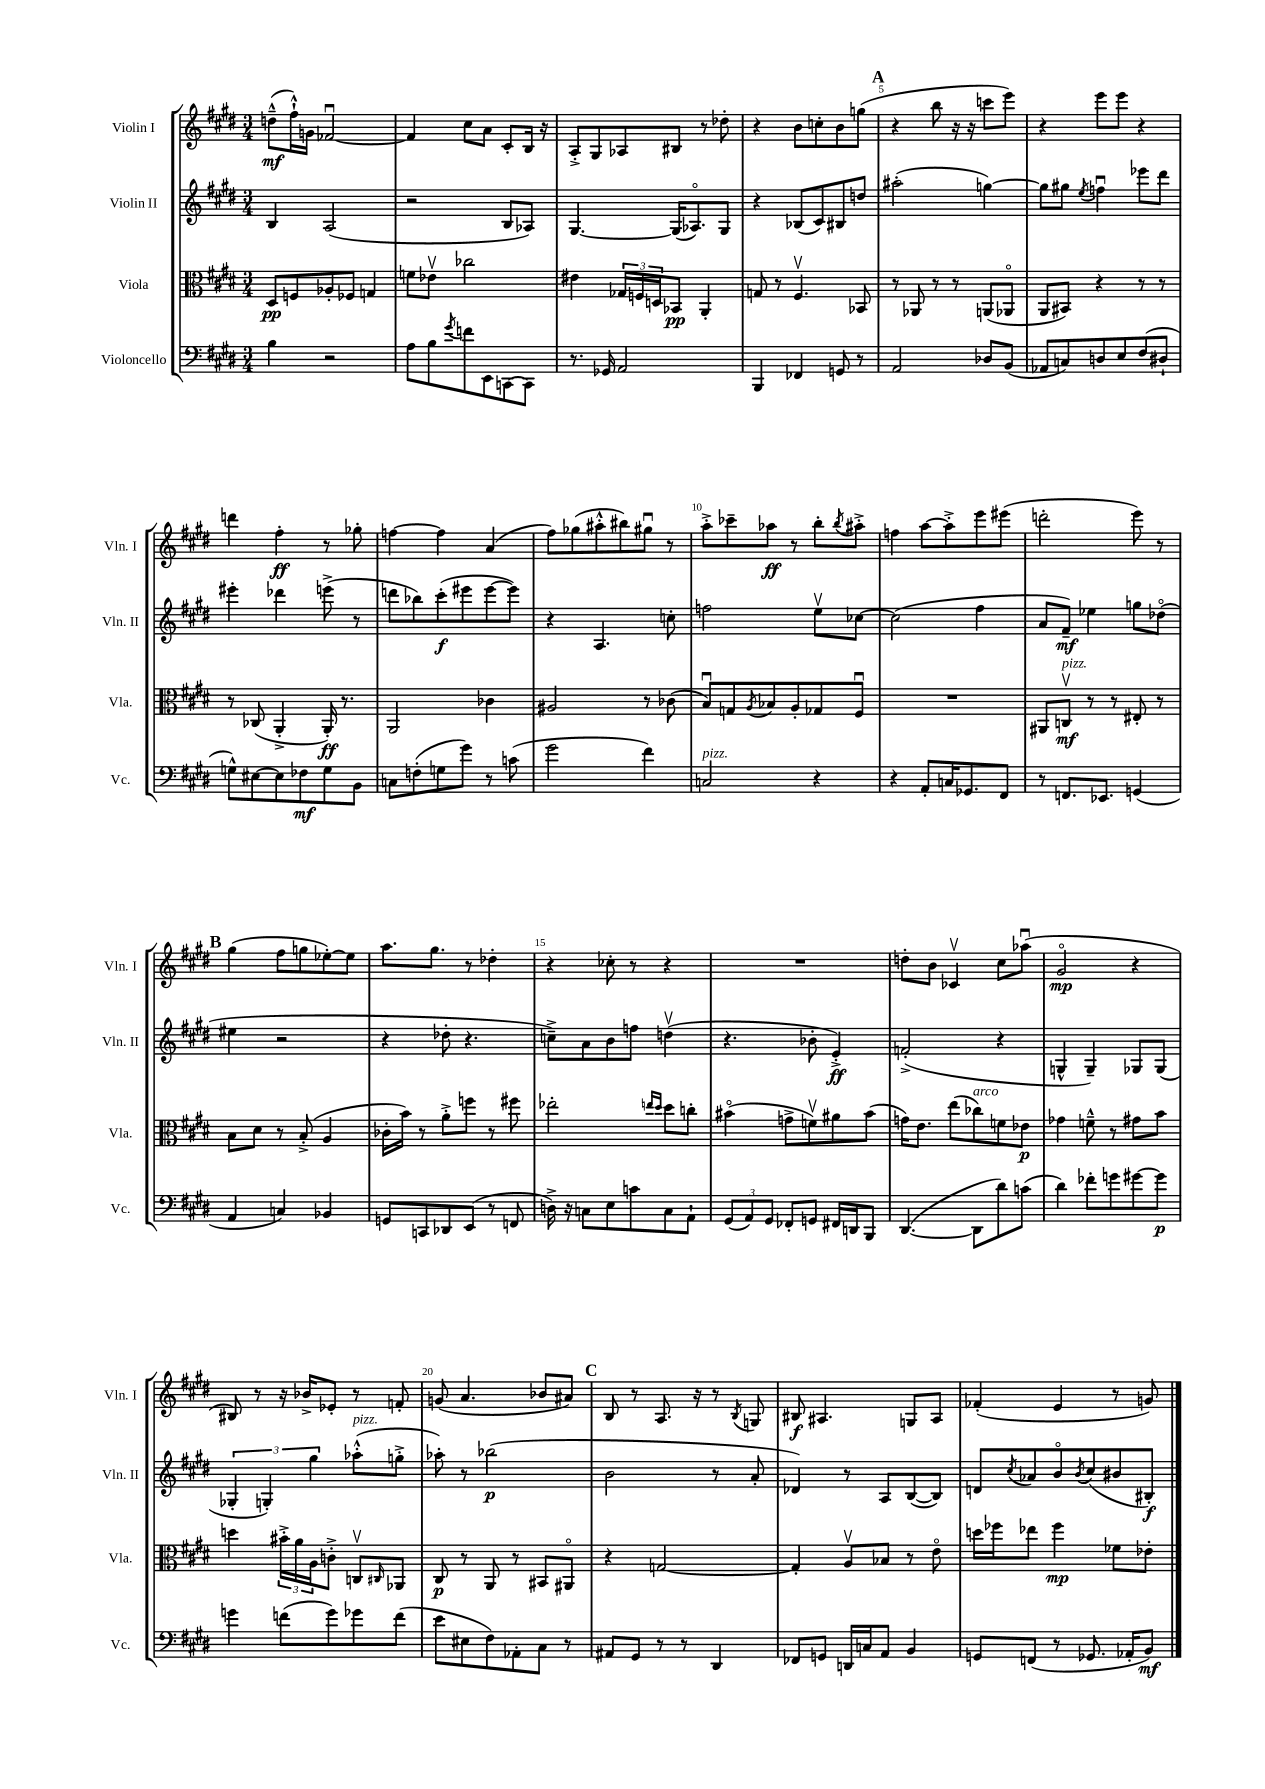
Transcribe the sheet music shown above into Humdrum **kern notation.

**kern	**dynam	**kern	**dynam	**kern	**dynam	**kern	**dynam
*part4	*part4	*part3	*part3	*part2	*part2	*part1	*part1
*staff4	*staff4	*staff3	*staff3	*staff2	*staff2	*staff1	*staff1
*I"Violoncello	*	*I"Viola	*	*I"Violin II	*	*I"Violin I	*
*I'Vc.	*	*I'Vla.	*	*I'Vln. II	*	*I'Vln. I	*
*clefF4	*	*clefC3	*	*clefG2	*	*clefG2	*
*k[f#c#g#d#]	*	*k[f#c#g#d#]	*	*k[f#c#g#d#]	*	*k[f#c#g#d#]	*
*M3/4	*	*M3/4	*	*M3/4	*	*M3/4	*
=1	=1	=1	=1	=1	=1	=1	=1
4B\	.	8D#/L	pp	4B/	.	(8ddn~^^\L	mf
.	.	8Fn/	.	.	.	16ff#`^^\L)	.
.	.	.	.	.	.	16gn\JJ	.
2r	.	8A-X'/	.	(2A/	.	[2f-Xu/	.
.	.	8F-X/J	.	.	.	.	.
.	.	4Gn/	.	.	.	.	.
=2	=2	=2	=2	=2	=2	=2	=2
8A\L	.	8fn\L	.	2r	.	4f-/]	.
8B\	.	8e-Xv\J	.	.	.	.	.
8qg#/	.	.	.	.	.	.	.
8fn\	.	2cc-X\	.	.	.	8cc#\L	.
8EE\	.	.	.	.	.	8a\J	.
[8CCn\	.	.	.	8B/L	.	8c#'/L	.
8CC\J]	.	.	.	8A-X/J)	.	16B/Jk	.
.	.	.	.	.	.	16r	.
=3	=3	=3	=3	=3	=3	=3	=3
8.r	.	4e#X\	.	[4.G#/	.	8A'^/L	.
.	.	.	.	.	.	8G#/	.
16GG-X/	.	.	.	.	.	.	.
2AA/	.	24G-X/LL	.	.	.	8A-X/	.
.	.	24Fn/	.	.	.	.	.
.	.	24Dn/J	.	.	.	.	.
.	.	8BB-X/J	pp	(16G#/KL]	.	8B#X/J	.
.	.	.	.	8.A-X/)	.	.	.
.	.	4AA'/	.	.	.	8r	.
.	.	.	.	8G#/J	.	8dd-X'\	.
=4	=4	=4	=4	=4	=4	=4	=4
4BBB/	.	8Gn/	.	4r	.	4r	.
.	.	8r	.	.	.	.	.
4FF-X/	.	4.F#v/	.	(8B-X/L	.	8b\L	.
.	.	.	.	8c#/)	.	8ccn'\	.
8GGn/	.	.	.	8B#X/	.	8b\	.
8r	.	8BB-X/	.	8ddn/J	.	(8ggn\J	.
!!LO:REH:place=s1:t=A
=5	=5	=5	=5	=5	=5	=5	=5
2AA/	.	8r	.	(2aa#X'\	.	4r	.
.	.	8AA-X/	.	.	.	.	.
.	.	8r	.	.	.	8bb\	.
.	.	8r	.	.	.	16r	.
.	.	.	.	.	.	16r	.
8D-X/L	.	(8AAn/L	.	[4ggn\)	.	8cccn\L	.
(8BB/J	.	8AA-X/J	.	.	.	8eee\J)	.
=6	=6	=6	=6	=6	=6	=6	=6
8AA-X/L	.	8AA/L	.	8gg\L]	.	4r	.
8Cn/)	.	8BB#X/J)	.	8gg#X\J	.	.	.
.	.	.	.	8qee/	.	.	.
8Dn/	.	4r	.	4ffnu\	.	8eee\L	.
8E/	.	.	.	.	.	8eee\J	.
(8F#/	.	8r	.	8eee-X\L	.	4r	.
8D#X`/J	.	8r	.	8ddd#\J	.	.	.
!!LO:LB:g=z
=7	=7	=7	=7	=7	=7	=7	=7
8Gn^^\L)	.	8r	.	4eee#X'\	.	4dddn\	.
[8E#X\	.	(8C-X/	.	.	.	.	.
8E#\]	.	4AA'^/	.	4ddd-X\	.	4ff#'\	ff
8F-X\	mf	.	.	.	.	.	.
8G\	.	16AA'/)	ff	(8eeen^\	.	8r	.
.	.	8.r	.	.	.	.	.
8BB\J	.	.	.	8r	.	8gg-X'\	.
=8	=8	=8	=8	=8	=8	=8	=8
8Cn\L	.	2AA/	.	8dddn\L	.	[4ffn\	.
(8Fn'\	.	.	.	8bb-X\)	.	.	.
8Gn\	.	.	.	(8ccc#'\	f	4ff\]	.
8g#\J)	.	.	.	8eee#X\	.	.	.
8r	.	4c-X\	.	[8eee#\	.	(4a/	.
(8cn\	.	.	.	8eee#\J])	.	.	.
=9	=9	=9	=9	=9	=9	=9	=9
2g#\	.	2A#X/	.	4r	.	8ff#\L)	.
.	.	.	.	.	.	(8gg-X\	.
.	.	.	.	4.A/	.	8aa#X'^^\	.
.	.	.	.	.	.	8bb#X\)	.
4f#\)	.	8r	.	.	.	8gg#Xu\J	.
.	.	(8c-X\	.	8ccn'\	.	8r	.
=10	=10	=10	=10	=10	=10	=10	=10
!LO:TX:a:i:t=pizz.	!	!	!	!	!	!	!
2Cn/	.	8Bu/L)	.	2ffn\	.	8aa'^\L	.
.	.	8Gn/	.	.	.	8ccc-X~\	.
.	.	8qA/	.	.	.	.	.
.	.	8B-X/	.	.	.	8aa-X\J	ff
.	.	8A'/	.	.	.	8r	.
4r	.	8G-X/	.	8eev\L	.	8bb'\L	.
.	.	.	.	.	.	8qbb/	.
.	.	8F#u/J	.	[8cc-X\J	.	8aa#X'^\J	.
=11	=11	=11	=11	=11	=11	=11	=11
4r	.	2.r	.	(2cc-\]	.	4ffn\	.
8AA'/L	.	.	.	.	.	[8aa\L	.
16Cn/K	.	.	.	.	.	8aa'^\]	.
8.GG-X/	.	.	.	.	.	.	.
.	.	.	.	4ff#\	.	8eee\	.
8FF#/J	.	.	.	.	.	(8eee#X\J	.
=12	=12	=12	=12	=12	=12	=12	=12
8r	.	8AA#X/L	.	8a/L	.	2dddn'\	.
!	!	!LO:TX:a:i:t=pizz.	!	!	!	!	!
8.FFn/L	.	8Cnv/J	mf	8f#~/J)	mf	.	.
.	.	8r	.	4ee-X\	.	.	.
8.EE-X/J	.	.	.	.	.	.	.
.	.	8r	.	.	.	.	.
(4GGn/	.	8E#X'/	.	8ggn\L	.	8eee\)	.
.	.	8r	.	(8dd-X\J	.	8r	.
!!LO:LB:g=z
!!LO:REH:place=s1:t=B
=13	=13	=13	=13	=13	=13	=13	=13
4AA/	.	8B\L	.	4ee#X\	.	(4gg#\	.
.	.	8d#\J	.	.	.	.	.
4Cn/)	.	8r	.	2r	.	8ff#\L	.
.	.	(8B'^/	.	.	.	8ggn\	.
4BB-X/	.	4A/	.	.	.	[8ee-X'\)	.
.	.	.	.	.	.	8ee-\J]	.
=14	=14	=14	=14	=14	=14	=14	=14
8GGn/L	.	16c-X'\LL	.	4r	.	8.aa\L	.
.	.	16b\JJ)	.	.	.	.	.
8CCn/	.	8r	.	.	.	.	.
.	.	.	.	.	.	8.gg#\J	.
8DD-X/	.	8a'^\L	.	8dd-X'\	.	.	.
(8EE/J	.	8ffn\J	.	4.r	.	8r	.
8r	.	8r	.	.	.	4dd-X'\	.
8FFn/	.	8ff#X\	.	.	.	.	.
=15	=15	=15	=15	=15	=15	=15	=15
16Dn^\)	.	2ee-X'\	.	8ccn~^\L)	.	4r	.
16r	.	.	.	.	.	.	.
8Cn\L	.	.	.	8a\	.	.	.
8E\	.	.	.	8b\	.	8cc-X'\	.
8cn\	.	.	.	8ffn\J	.	8r	.
.	.	16qqeen/LL	.	.	.	.	.
.	.	16qqdd#/JJ	.	.	.	.	.
8C\	.	8dd#\L	.	(4ddnv\	.	4r	.
8AA`\J	.	8ccn'\J	.	.	.	.	.
=16	=16	=16	=16	=16	=16	=16	=16
(12GG#/L	.	(4b#X\	.	4.r	.	2.r	.
12AA/)	.	.	.	.	.	.	.
12GG#/J	.	.	.	.	.	.	.
8FF-X'/L	.	8gn^\L	.	.	.	.	.
8GGn/J	.	8fnv\)	.	8b-X'\	.	.	.
16FF#X/LL	.	8a#X\	.	4e'^/)	ff	.	.
16DDn/J	.	.	.	.	.	.	.
8BBB/J	.	(8b#\J	.	.	.	.	.
=17	=17	=17	=17	=17	=17	=17	=17
([4.DD#/	.	16gn\KL)	.	(2fn'^/	.	8ddn'\L	.
.	.	8.e\J	.	.	.	.	.
.	.	.	.	.	.	8b\J	.
.	.	(8ee\L	.	.	.	4c-Xv/	.
!	!	!LO:TX:a:i:t=arco	!	!	!	!	!
8DD#\L]	.	8cc-X\)	.	.	.	.	.
8d#\)	.	8fn\	.	4r	.	8cc#\L	.
(8cn\J	.	8e-X\J	p	.	.	(8aa-Xu\J	.
=18	=18	=18	=18	=18	=18	=18	=18
4d#\)	.	4g-X\	.	4Gn^^/	.	2g#/	mp
8f-X'\L	.	8fn~^^\	.	4G~/)	.	.	.
8gn\	.	8r	.	.	.	.	.
[8g#X\	.	8g#X\L	.	8G-X/L	.	4r	.
8g#\J]	p	8b\J	.	(8G-/J	.	.	.
!!LO:LB:g=z
=19	=19	=19	=19	=19	=19	=19	=19
4gn\	.	4ddn\	.	6G-X'/	.	8B#X/)	.
.	.	.	.	.	.	8r	.
.	.	.	.	6Gn'/)	.	.	.
(8fn\L	.	24b#X'^\LL	.	.	.	16r	.
.	.	24a\	.	.	.	.	.
.	.	.	.	.	.	16b-X^/KL	.
.	.	24A\J	.	6gg#\	.	.	.
8g\)	.	8cn'^\J	.	.	.	8e-X'/J	.
!	!	!	!	!LO:TX:a:i:t=pizz.	!	!	!
8g-X\	.	8Cnv/L	.	(8aa-X'^^\L	.	8r	.
.	.	16qqC#X/	.	.	.	.	.
(8f\J	.	8AA-X/J	.	8ggn'^\J	.	8fn'/	.
=20	=20	=20	=20	=20	=20	=20	=20
8e\L	.	8C#/	p	8aa-X'\)	.	(8gn/	.
8E#X\	.	8r	.	8r	.	4.a/	.
8F#\)	.	8AA/	.	(2bb-X\	p	.	.
8AA-X'\	.	8r	.	.	.	.	.
8C#\J	.	8BB#X/L	.	.	.	8b-X/L	.
8r	.	8AA#X/J	.	.	.	8a#X/J)	.
!!LO:REH:place=s1:t=C
=21	=21	=21	=21	=21	=21	=21	=21
8AA#X/L	.	4r	.	2b\	.	8B/	.
8GG#/J	.	.	.	.	.	8r	.
8r	.	[2Gn/	.	.	.	8.A/	.
8r	.	.	.	.	.	.	.
.	.	.	.	.	.	16r	.
4DD#/	.	.	.	8r	.	8r	.
.	.	.	.	.	.	8qB/	.
.	.	.	.	8a'/	.	8Gn/	.
=22	=22	=22	=22	=22	=22	=22	=22
8FF-X/L	.	4G'/]	.	4d-X/)	.	8B#X/	f
8GGn/J	.	.	.	.	.	4.A#X/	.
16DDn/LL	.	8Av/L	.	8r	.	.	.
16Cn/J	.	.	.	.	.	.	.
8AA/J	.	8B-X/J	.	8A/L	.	.	.
4BB/	.	8r	.	([8B/	.	8Gn/L	.
.	.	8e\	.	8B/J])	.	8A#/J	.
=23	=23	=23	=23	=23	=23	=23	=23
8GGn/L	.	16ddn\LL	.	8dn/L	.	(4f-X'/	.
.	.	16ff-X\J	.	.	.	.	.
.	.	.	.	8qcc#/	.	.	.
(8FFn/J	.	8ee-X\J	.	8a-X/	.	.	.
8r	.	4ff-\	mp	8b/	.	4e/	.
.	.	.	.	8qb/	.	.	.
8.GG-X/	.	.	.	(8cc#/	.	.	.
.	.	8f-X\L	.	8b#X/	.	8r	.
16AA-X'/KL	.	.	.	.	.	.	.
8BB/J)	mf	8e-X'\J	.	8B#X'/J)	f	8gn/)	.
==	==	==	==	==	==	==	==
*-	*-	*-	*-	*-	*-	*-	*-
